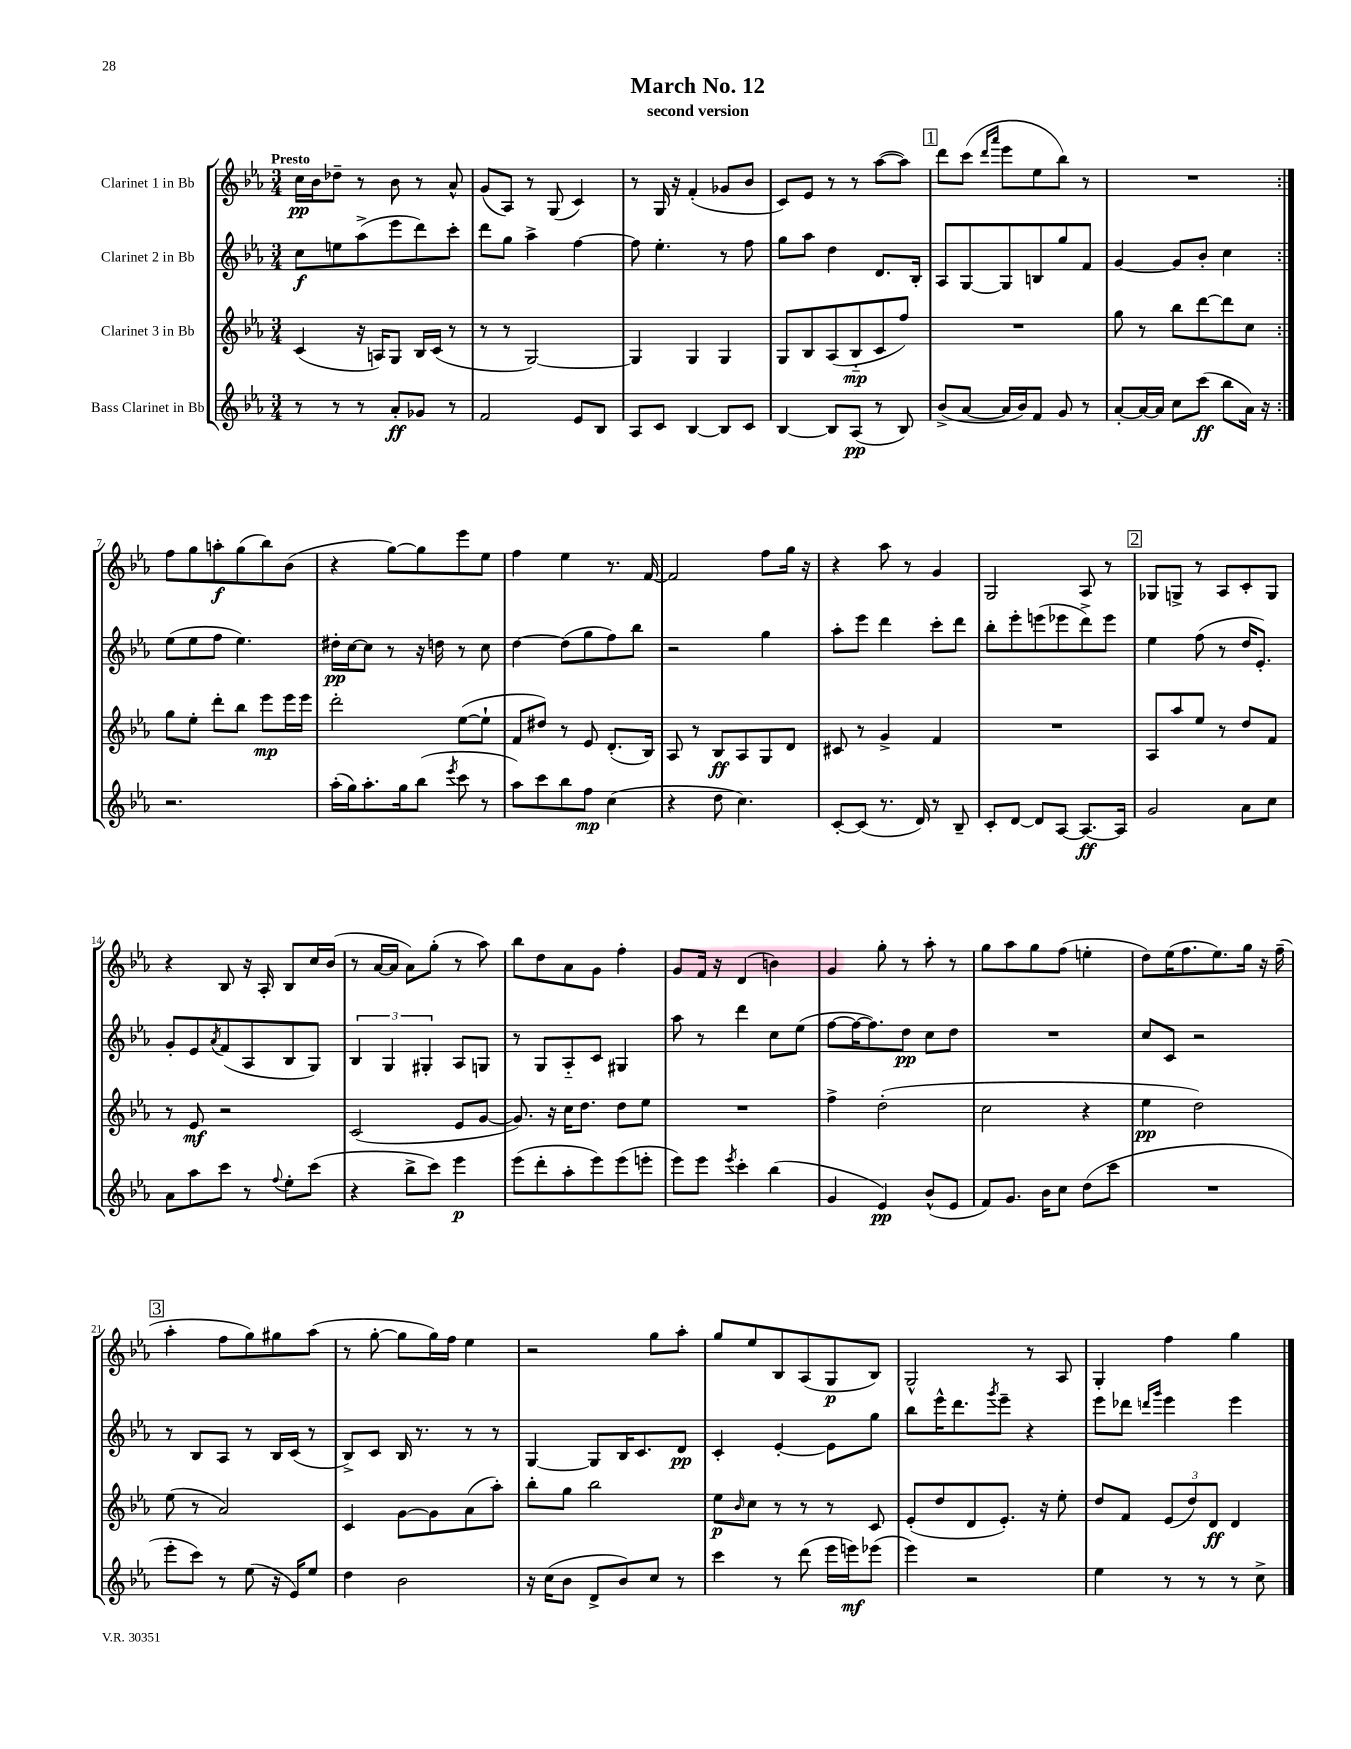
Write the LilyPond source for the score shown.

\header { title = "March No. 12" subtitle = "second version" }
<<
\new StaffGroup <<
\new Staff = "s0" \with { instrumentName = "Clarinet 1 in Bb" } {
    \clef treble \key ees \major \numericTimeSignature \time 3/4 \tempo "Presto"
    \repeat volta 2 { c''16\pp bes'16 des''8-- r8 bes'8 r8 aes'8-^ |
    g'8( aes8) r8 g8( c'4) |
    r8 g16 r16 f'4-.( ges'8 bes'8 |
    c'8) ees'8 r8 r8 aes''8~( aes''8) |
    \mark \markup { \box "1" } d'''8 c'''8( \grace { d'''16 aes'''16 } ees'''8 ees''8 bes''8) r8 |
    R2. | }
    f''8 g''8 a''8-.\f g''8( bes''8) bes'8( |
    r4 g''8~) g''8 ees'''8 ees''8 |
    f''4 ees''4 r8. f'16~ |
    f'2 f''8 g''16 r16 |
    r4 aes''8 r8 g'4 |
    g2 aes8 r8 |
    \mark \markup { \box "2" } ges8 g8-> r8 aes8 c'8-. g8 |
    r4 bes8 r16 aes16-. bes8 c''16 bes'16( |
    r8 aes'16~ aes'16 aes'8) g''8-.( r8 aes''8) |
    bes''8 d''8 aes'8 g'8 f''4-. |
    g'8 f'16 r16 d'4( b'4) |
    g'4 g''8-. r8 aes''8-. r8 |
    g''8 aes''8 g''8 f''8( e''4-. |
    d''8) ees''16( f''8. ees''8.) g''16 r16 f''16--( |
    \mark \markup { \box "3" } aes''4-. f''8 g''8) gis''8 aes''8( |
    r8 g''8~-. g''8 g''16) f''16 ees''4 |
    r2 g''8 aes''8-. |
    g''8 ees''8 bes8 aes8( g8\p bes8) |
    g2-^ r8 aes8 |
    g4-. f''4 g''4 \bar "|." |
}
\new Staff = "s1" \with { instrumentName = "Clarinet 2 in Bb" } {
    \clef treble \key ees \major \numericTimeSignature \time 3/4
    \repeat volta 2 { c''8\f e''8 aes''8->( ees'''8 d'''8) c'''8-. |
    d'''8 g''8 aes''4-> f''4~ |
    f''8 ees''4.-. r8 f''8 |
    g''8 aes''8 d''4 d'8. bes16-. |
    \mark \markup { \box "1" } aes8 g8~ g8 b8 g''8 f'8 |
    g'4~ g'8 bes'8-. c''4 | }
    ees''8( ees''8 f''8 ees''4.) |
    dis''16-.\pp c''16~ c''8 r8 r16 d''16 r8 c''8 |
    d''4~ d''8( g''8 f''8) bes''8 |
    r2 g''4 |
    aes''8-. ees'''8 d'''4 c'''8-. d'''8 |
    bes''8-. ees'''8-. e'''8( ees'''8 d'''8->) ees'''8 |
    \mark \markup { \box "2" } ees''4 f''8( r8 d''16 ees'8.-.) |
    g'8-. ees'8 \acciaccatura { aes'8 } f'8( aes8 bes8 g8) |
    \tuplet 3/2 { bes4 g4 gis4-. } aes8 g8 |
    r8 g8 aes8-_ c'8 gis4 |
    aes''8 r8 d'''4 c''8 ees''8( |
    f''8~ f''16~ f''8.) d''8\pp c''8 d''8 |
    R2. |
    c''8 c'8 r2 |
    \mark \markup { \box "3" } r8 bes8 aes8 r8 bes16 c'16( r8 |
    bes8->) c'8 bes16 r8. r8 r8 |
    g4~ g8 bes16 c'8. d'8\pp |
    c'4-. ees'4~-. ees'8 g''8 |
    bes''8 ees'''16-^ d'''8. \acciaccatura { g'''8 } ees'''8-- r4 |
    ees'''8 des'''8 \grace { d'''16 g'''16 } ees'''4 ees'''4 \bar "|." |
}
\new Staff = "s2" \with { instrumentName = "Clarinet 3 in Bb" } {
    \clef treble \key ees \major \numericTimeSignature \time 3/4
    \repeat volta 2 { c'4( r16 a16) g8 bes16 c'16( r8 |
    r8 r8 g2~) |
    g4 g4 g4 |
    g8 bes8 aes8( bes8-_\mp c'8 f''8) |
    \mark \markup { \box "1" } R2. |
    g''8 r8 bes''8 d'''8~ d'''8 c''8 | }
    g''8 ees''8-. d'''8-. bes''8 ees'''8\mp ees'''16 ees'''16 |
    d'''2-. ees''8~( ees''8-! |
    f'8 dis''8) r8 ees'8 d'8.-.( bes16) |
    aes8 r8 bes8\ff aes8 g8 d'8 |
    cis'8 r8 g'4-> f'4 |
    R2. |
    \mark \markup { \box "2" } aes8 aes''8 ees''8 r8 d''8 f'8 |
    r8 ees'8\mf r2 |
    c'2( ees'8 g'8~ |
    g'8.) r16 c''16 d''8. d''8 ees''8 |
    R2. |
    f''4-> d''2-.( |
    c''2 r4 |
    ees''4\pp d''2) |
    \mark \markup { \box "3" } ees''8( r8 aes'2) |
    c'4 g'8~ g'8 aes'8( aes''8-.) |
    bes''8-. g''8 bes''2 |
    ees''8\p \grace { bes'16 } c''8 r8 r8 r8 c'8 |
    ees'8-.( d''8 d'8 ees'8.-.) r16 ees''8-. |
    d''8 f'8 \tuplet 3/2 { ees'8( d''8) d'8\ff } d'4 \bar "|." |
}
\new Staff = "s3" \with { instrumentName = "Bass Clarinet in Bb" } {
    \clef treble \key ees \major \numericTimeSignature \time 3/4
    \repeat volta 2 { r8 r8 r8 aes'8-.\ff ges'8 r8 |
    f'2 ees'8 bes8 |
    aes8 c'8 bes4~ bes8 c'8 |
    bes4~ bes8 aes8\pp( r8 bes8) |
    \mark \markup { \box "1" } bes'8->( aes'8~ aes'16 bes'16) f'8 g'8 r8 |
    aes'8~-. aes'16~ aes'16 c''8 c'''8\ff( bes''8 aes'16) r16 | }
    r2. |
    aes''16-.( g''16) aes''8.-. g''16 bes''8( \acciaccatura { ees'''8 } c'''8 r8 |
    aes''8) c'''8 bes''8 f''8\mp c''4( |
    r4 d''8 c''4.) |
    c'8~-. c'8( r8. d'16) r8 bes8-- |
    c'8-. d'8~ d'8 aes8~ aes8.~\ff aes16 |
    \mark \markup { \box "2" } g'2 aes'8 c''8 |
    aes'8 aes''8 c'''8 r8 \appoggiatura { f''8 } ees''8-. c'''8( |
    r4 bes''8-> c'''8) ees'''4\p |
    ees'''8( d'''8-. aes''8-. ees'''8) ees'''8( e'''8-. |
    ees'''8) ees'''8 \acciaccatura { ees'''8 } c'''4-. bes''4( |
    g'4 ees'4\pp) bes'8-^( ees'8 |
    f'8) g'8. bes'16 c''8 d''8( c'''8 |
    R2. |
    \mark \markup { \box "3" } ees'''8-. c'''8) r8 ees''8( r16 ees'16) ees''8 |
    d''4 bes'2 |
    r16 c''16( bes'8 d'8-> bes'8) c''8 r8 |
    c'''4 r8 d'''8( ees'''16 e'''16\mf) ees'''8( |
    ees'''4) r2 |
    ees''4 r8 r8 r8 c''8-> \bar "|." |
}
>>
>>
